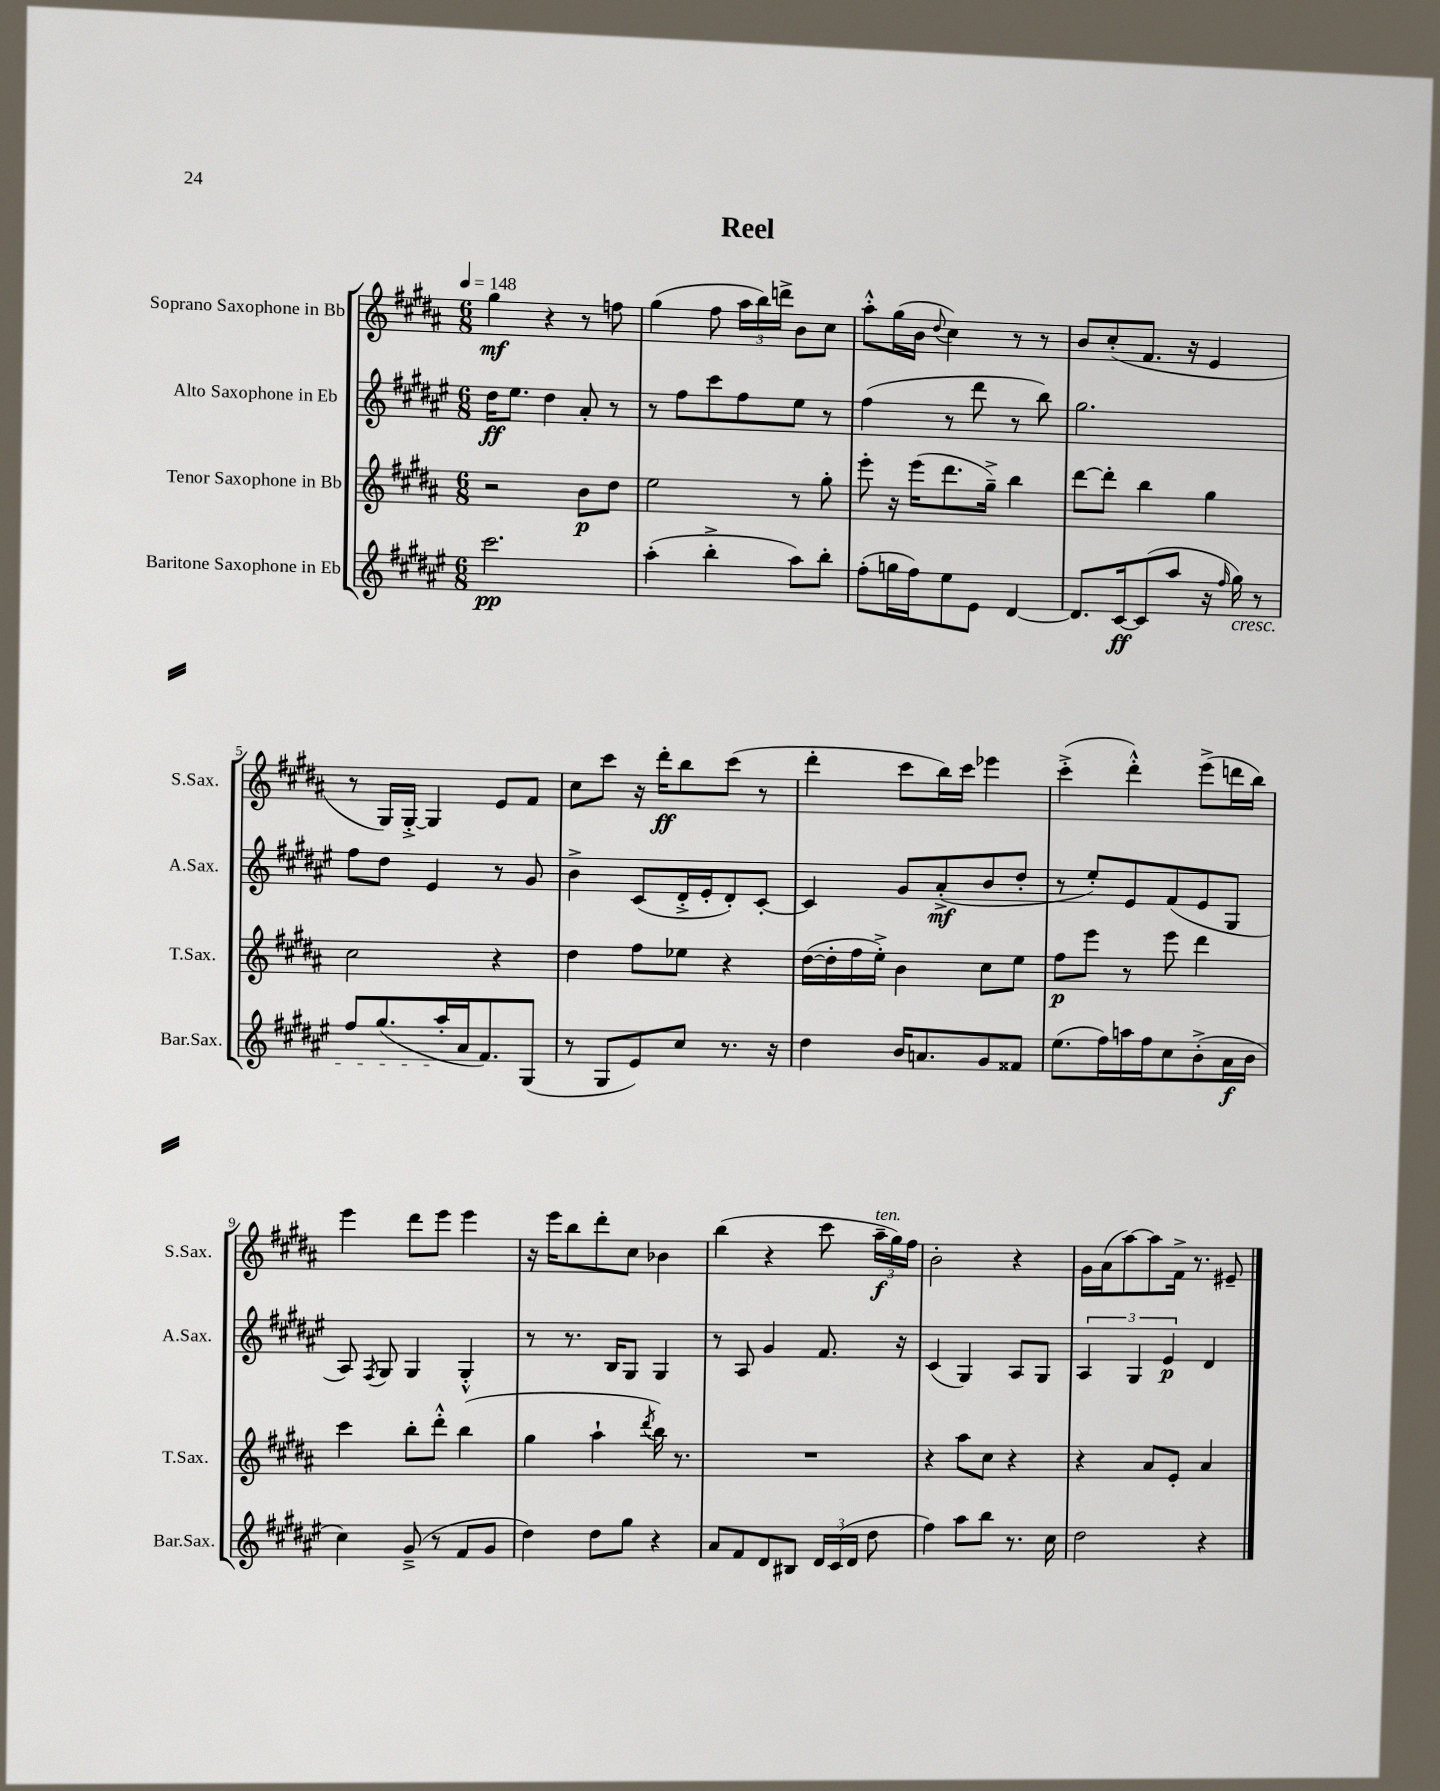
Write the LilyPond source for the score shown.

\header { title = "Reel" }
<<
\new StaffGroup <<
\new Staff = "s0" \with { instrumentName = "Soprano Saxophone in Bb" shortInstrumentName = "S.Sax." } {
    \clef treble \key b \major \numericTimeSignature \time 6/8 \tempo 4 = 148
    \autoBeamOff gis''4\mf r4 r8 f''8 |
    gis''4( fis''8 \tuplet 3/2 { ais''16[ b''16) d'''16]-> } b'8[ cis''8] |
    ais''8[-.-^ gis''16( b'16] \appoggiatura { dis''8 } cis''4) r8 r8 |
    b'8[ cis''8-.( fis'8.] r16 e'4 |
    r8 gis16[) gis16]~-.-> gis4 e'8[ fis'8] |
    cis''8[ cis'''8] r16 dis'''16[-.\ff b''8 cis'''8]( r8 |
    dis'''4-. cis'''8[ b''16) cis'''16] ees'''4 |
    cis'''4-.->( dis'''4-.-^) e'''8[->( d'''16 b''16]) |
    e'''4 dis'''8[ e'''8] e'''4 |
    r16 e'''16[ b''8 dis'''8-. cis''8] bes'4 |
    b''4( r4 cis'''8 \tuplet 3/2 { ais''16[--\f^\markup { \italic "ten." } gis''16) fis''16] } |
    b'2-. r4 |
    gis'16[ ais'16( ais''8~) ais''8 fis'16]-> r8. eis'8-- \bar "|." |
}
\new Staff = "s1" \with { instrumentName = "Alto Saxophone in Eb" shortInstrumentName = "A.Sax." } {
    \clef treble \key fis \major \numericTimeSignature \time 6/8
    \autoBeamOff dis''16[\ff eis''8.] dis''4 ais'8-. r8 |
    r8 fis''8[ cis'''8 fis''8 eis''8] r8 |
    fis''4( r8 dis'''8 r8 b''8) |
    gis''2. |
    fis''8[ dis''8] eis'4 r8 gis'8 |
    b'4-> cis'8[( dis'16-.-> eis'16-. dis'8-.) cis'8]~-. |
    cis'4 gis'8[ ais'8-.->\mf( b'8 dis''8]-. |
    r8 eis''8[-.) eis'8 fis'8( eis'8 gis8] |
    ais8) \acciaccatura { fis8 } gis8 gis4 gis4-.-^ |
    r8 r8. b16[ gis8] gis4 |
    r8 ais8 gis'4 fis'8. r16 |
    cis'4( gis4) ais8[ gis8] |
    \tuplet 3/2 { ais4 gis4 eis'4\p } dis'4 \bar "|." |
}
\new Staff = "s2" \with { instrumentName = "Tenor Saxophone in Bb" shortInstrumentName = "T.Sax." } {
    \clef treble \key b \major \numericTimeSignature \time 6/8
    \autoBeamOff r2 b'8[\p dis''8] |
    e''2 r8 gis''8-. |
    e'''8-. r16 e'''16[( dis'''8. gis''16]--->) b''4 |
    dis'''8[~ dis'''8]-. b''4 gis''4 |
    cis''2 r4 |
    dis''4 fis''8[ ees''8] r4 |
    dis''16[~( dis''16-. fis''16 e''16]-.->) b'4 cis''8[ e''8] |
    fis''8[\p e'''8] r8 e'''8 dis'''4 |
    cis'''4 b''8[-. dis'''8]-.-^ b''4( |
    gis''4 ais''4-! \acciaccatura { dis'''8 } b''16) r8. |
    R2. |
    r4 ais''8[ cis''8] r4 |
    r4 ais'8[ e'8]-. ais'4 \bar "|." |
}
\new Staff = "s3" \with { instrumentName = "Baritone Saxophone in Eb" shortInstrumentName = "Bar.Sax." } {
    \clef treble \key fis \major \numericTimeSignature \time 6/8
    \autoBeamOff cis'''2.\pp |
    ais''4-.( b''4-.-> ais''8[) b''8]-. |
    fis''8[-.( g''16 fis''16) eis''8 eis'8] dis'4~ |
    dis'8.[ cis'16~\ff cis'8( ais''8] r16 \grace { fis''16 } gis''16\cresc) r8 |
    fis''8[ gis''8.( ais''16-.\! ais'16 fis'8.) gis8]( |
    r8 gis8[ eis'8) cis''8] r8. r16 |
    dis''4 b'16[ a'8. gis'8 fisis'8] |
    eis''8.[( fis''16) a''16 fis''16 cis''8 b'8-.->( ais'16\f b'16] |
    cis''4) gis'8--->( r8 fis'8[ gis'8] |
    dis''4) dis''8[ gis''8] r4 |
    ais'8[ fis'8 dis'8 bis8] \tuplet 3/2 { dis'16[ cis'16( dis'16] } dis''8 |
    fis''4) ais''8[ b''8] r8. cis''16 |
    dis''2 r4 \bar "|." |
}
>>
>>
